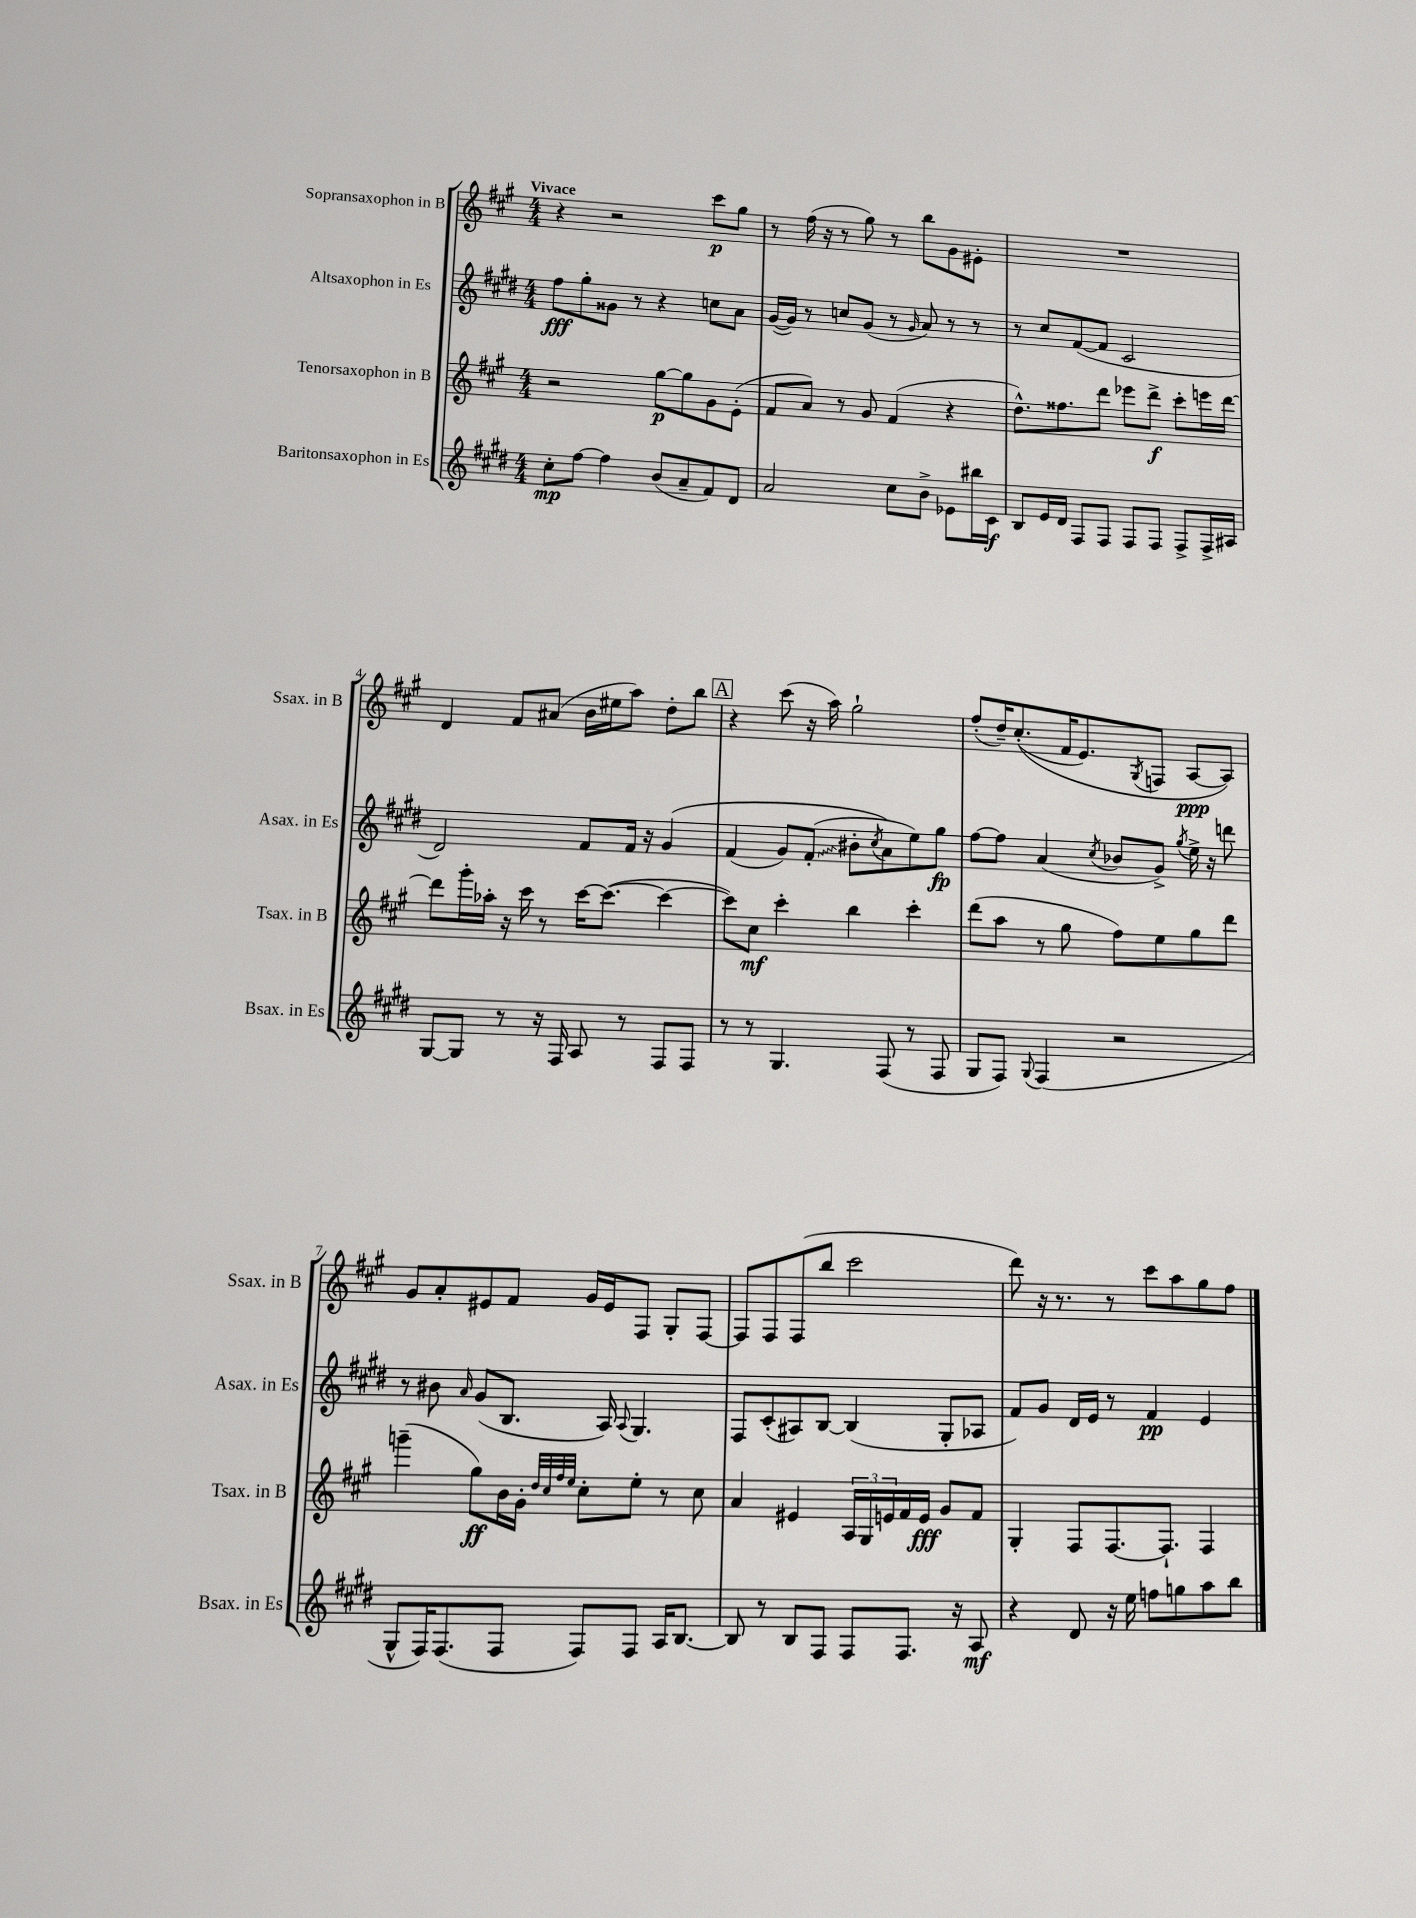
<<
\new StaffGroup <<
\new Staff = "s0" \with { instrumentName = "Sopransaxophon in B" shortInstrumentName = "Ssax. in B" } {
    \clef treble \key a \major \numericTimeSignature \time 4/4 \tempo "Vivace"
    r4 r2 cis'''8\p gis''8 |
    r8 fis''16( r16 r8 gis''8) r8 b''8 gis'8 eis'8-. |
    R1 |
    d'4 fis'8 ais'8( b'16 eis''16 a''8) d''8-. b''8 |
    \mark \markup { \box "A" } r4 cis'''8( r16 a''16) gis''2-! |
    fis''8-.( d''16--) cis''8.-.(\( fis'16 e'8.) \acciaccatura { gis8 } f8 a8~\ppp a8\) |
    gis'8 a'8-. eis'8 fis'8 gis'16 eis'16 fis8 gis8-. fis8~ |
    fis8 fis8 fis8( b''8 cis'''2 |
    d'''8) r16 r8. r8 cis'''8 a''8 gis''8 fis''8 \bar "|." |
}
\new Staff = "s1" \with { instrumentName = "Altsaxophon in Es" shortInstrumentName = "Asax. in Es" } {
    \clef treble \key e \major \numericTimeSignature \time 4/4
    fis''8\fff gis''8-. gisis'8 r8 r4 c''8 a'8 |
    gis'16~( gis'16) r8 c''8 gis'8( r8 \grace { gis'16 } a'8) r8 r8 |
    r8 cis''8 fis'8~( fis'8 cis'2 |
    dis'2) fis'8 fis'16 r16 gis'4\( |
    \mark \markup { \box "A" } fis'4( gis'8) \once \override Glissando.style = #'zigzag fis'8-.\glissando( bis'8-. \acciaccatura { cis''8 } a'8\) e''8) gis''8\fp |
    fis''8~ fis''8 a'4( \acciaccatura { cis''8 } bes'8 gis'8->) \acciaccatura { gis''8 } e''16-> r16 d'''8 |
    r8 bis'8 \grace { a'16 } gis'8( b8. a16) \appoggiatura { a8 } gis4. |
    fis8 cis'8-.( ais8) b8~ b4( gis8-. aes8 |
    fis'8) gis'8 dis'16 e'16 r8 fis'4\pp e'4 \bar "|." |
}
\new Staff = "s2" \with { instrumentName = "Tenorsaxophon in B" shortInstrumentName = "Tsax. in B" } {
    \clef treble \key a \major \numericTimeSignature \time 4/4
    r2 gis''8~\p gis''8 gis'8 e'8-.( |
    fis'8 a'8) r8 gis'8 fis'4( r4 |
    d''8.-^) fisis''8. d'''8 ees'''8 d'''8->\f cis'''8-. e'''16 d'''16~ |
    d'''8 gis'''16-. aes''16-. r16 cis'''16 r8 cis'''16~ cis'''8.~( cis'''4~ |
    \mark \markup { \box "A" } cis'''8) cis''8\mf cis'''4-. b''4 cis'''4-. |
    d'''8( a''8 r8 gis''8 fis''8) e''8 gis''8 d'''8 |
    g'''4--( gis''8\ff) b'16 gis'16-. \grace { d''32 cis''32 fis''32 e''32 } cis''8-. e''8-. r8 cis''8 |
    a'4 eis'4 \tuplet 3/2 { a16 gis16 e'16 } fis'16 e'16\fff gis'8 fis'8 |
    gis4-. fis8 fis8.~ fis8.-! fis4 \bar "|." |
}
\new Staff = "s3" \with { instrumentName = "Baritonsaxophon in Es" shortInstrumentName = "Bsax. in Es" } {
    \clef treble \key e \major \numericTimeSignature \time 4/4
    cis''8-.\mp fis''8~ fis''4 b'8( a'8-- fis'8) dis'8 |
    a'2 cis''8 b'8-> ees'8 bis''16 cis'16\f |
    b8 e'16 dis'16 fis8 fis8 fis8 fis8 fis8-> fis16-> ais16 |
    gis8~ gis8 r8 r16 fis16 a8 r8 fis8 fis8 |
    \mark \markup { \box "A" } r8 r8 gis4. fis8( r8 fis8 |
    gis8 fis8) \appoggiatura { gis8 } fis4( r2 |
    gis8-^ fis16) fis8.( fis8 fis8) fis8 a16 b8.~ |
    b8 r8 b8 fis8 fis8 fis8. r16 a8\mf |
    r4 dis'8 r16 e''16 f''8 g''8 a''8 b''8 \bar "|." |
}
>>
>>
